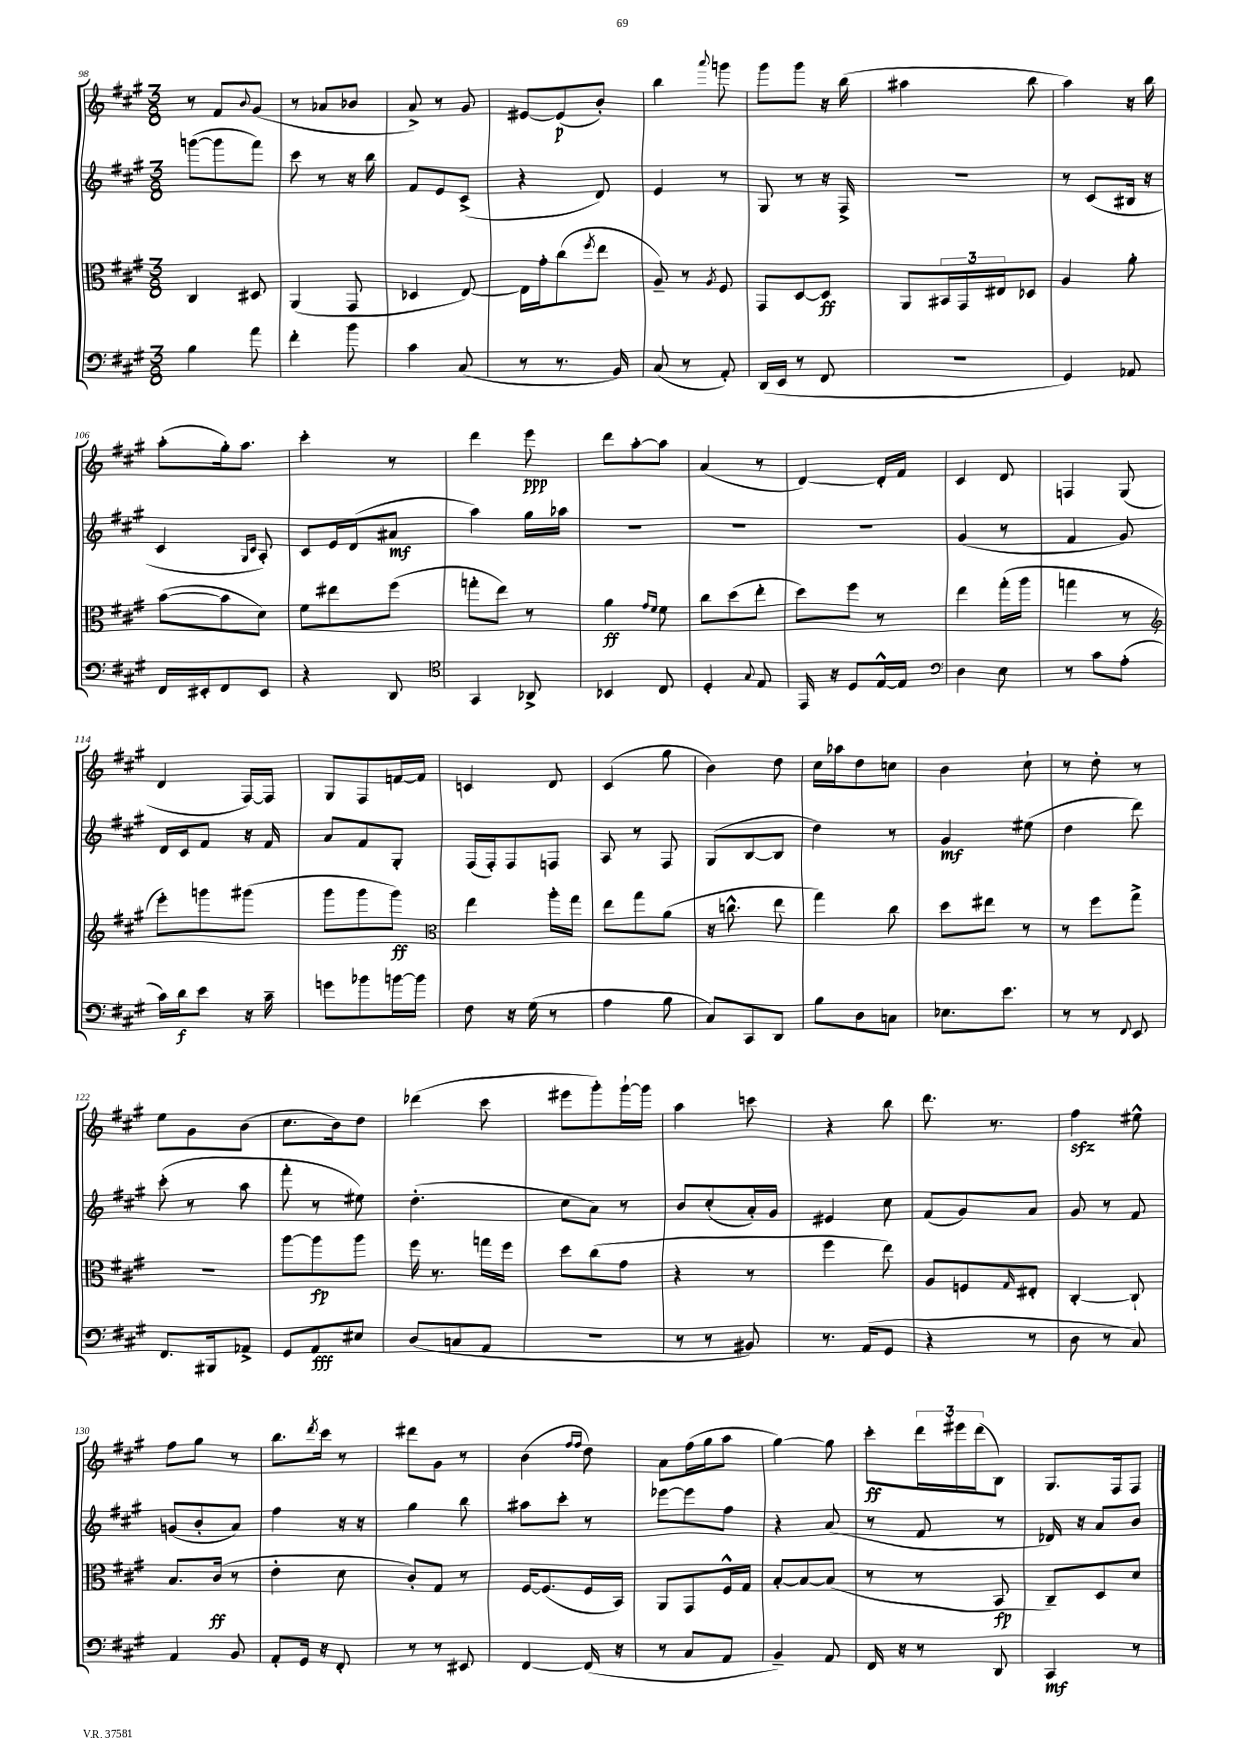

**kern	**dynam	**kern	**dynam	**kern	**dynam	**kern	**dynam
*part4	*part4	*part3	*part3	*part2	*part2	*part1	*part1
*staff4	*staff4	*staff3	*staff3	*staff2	*staff2	*staff1	*staff1
*clefF4	*	*clefC3	*	*clefG2	*	*clefG2	*
*k[f#c#g#]	*	*k[f#c#g#]	*	*k[f#c#g#]	*	*k[f#c#g#]	*
*M3/8	*	*M3/8	*	*M3/8	*	*M3/8	*
=98	=98	=98	=98	=98	=98	=98	=98
4B\	.	4C#/	.	([8gggn\L	.	8r	.
.	.	.	.	8ggg\]	.	8f#/L	.
.	.	.	.	.	.	8qqb/	.
8a\	.	8D#X/	.	8fff#\J)	.	(8g#/J	.
=99	=99	=99	=99	=99	=99	=99	=99
4f#'\	.	(4AA/	.	8ccc#\	.	8r	.
.	.	.	.	8r	.	8a-X/L	.
8b\	.	8GG#/	.	16r	.	8b-X/J	.
.	.	.	.	16bb\	.	.	.
=100	=100	=100	=100	=100	=100	=100	=100
4c#\	.	4D-X/	.	8f#/L	.	8a^/)	.
.	.	.	.	8e/	.	8r	.
(8C#/	.	[8E/)	.	(8c#^/J	.	8g#/	.
=101	=101	=101	=101	=101	=101	=101	=101
8r	.	16E\LL]	.	4r	.	[8e#X/L	.
.	.	16g#'\J	.	.	.	.	.
8.r	.	(8cc#\	.	.	.	(8e#/]	p
.	.	8qff#/	.	.	.	.	.
.	.	8ee\J	.	8d/)	.	8b'/J)	.
16BB/)	.	.	.	.	.	.	.
=102	=102	=102	=102	=102	=102	=102	=102
(8C#/	.	8A~/)	.	4e/	.	4bb\	.
8r	.	8r	.	.	.	.	.
.	.	8qA/	.	.	.	8qqaaa/	.
8AA'/)	.	8F#/	.	8r	.	8gggn\	.
=103	=103	=103	=103	=103	=103	=103	=103
(16DD/LL	.	8GG#/L	.	8G#/	.	8ggg#\L	.
16EE/JJ	.	.	.	.	.	.	.
8r	.	[8D/	.	8r	.	8ggg#\J	.
8FF#/	.	8D/J]	ff	16r	.	16r	.
.	.	.	.	16F#^/	.	(16bb\	.
=104	=104	=104	=104	=104	=104	=104	=104
4.r	.	8AA/L	.	4.r	.	4aa#X\	.
.	.	24BB#X/L	.	.	.	.	.
.	.	24GG#/	.	.	.	.	.
.	.	24E#X/J	.	.	.	.	.
.	.	8D-X/J	.	.	.	8bb\	.
=105	=105	=105	=105	=105	=105	=105	=105
4GG#/)	.	4A/	.	8r	.	4aa\)	.
.	.	.	.	(8c#/L	.	.	.
8AA-X/	.	8a'\	.	16B#X/Jk	.	16r	.
.	.	.	.	16r	.	16bb\	.
!!LO:LB:g=z
=106	=106	=106	=106	=106	=106	=106	=106
16FF#/LL	.	([8b\L	.	4c#/	.	(8aa'\L	.
16EE#X'/J	.	.	.	.	.	.	.
8FF#/	.	8b\]	.	.	.	16gg#'\k)	.
.	.	.	.	.	.	8.aa\J	.
.	.	.	.	16qqG#/LL	.	.	.
.	.	.	.	16qqc#/JJ	.	.	.
8EE#/J	.	8d\J)	.	8A'/)	.	.	.
=107	=107	=107	=107	=107	=107	=107	=107
4r	.	8f#\L	.	8c#/L	.	4ccc#'\	.
.	.	8ee#X\	.	16e/L	.	.	.
.	.	.	.	(16d/J	.	.	.
8DD/	.	(8ff#\J	.	8a#X/J	mf	8r	.
=108	=108	=108	=108	=108	=108	=108	=108
*clefC4	*	*	*	*	*	*	*
4GG#/	.	8ggn'\L	.	4aa\)	.	4ddd\	.
.	.	8ee\J)	.	.	.	.	.
8AA-X^/	.	8r	.	16gg#\LL	.	8eee\	ppp
.	.	.	.	16aa-X\JJ	.	.	.
=109	=109	=109	=109	=109	=109	=109	=109
4BB-X/	.	4a\	ff	4.r	.	8ddd\L	.
.	.	.	.	.	.	[8aa'\	.
.	.	16qqg#/LL	.	.	.	.	.
.	.	16qqf#/JJ	.	.	.	.	.
8C#/	.	8f#\	.	.	.	8aa\J]	.
=110	=110	=110	=110	=110	=110	=110	=110
4D'/	.	8cc#\L	.	4.r	.	(4a/	.
.	.	(8dd\	.	.	.	.	.
8qqG#/	.	.	.	.	.	.	.
8E/	.	8ee'\J	.	.	.	8r	.
=111	=111	=111	=111	=111	=111	=111	=111
16EE/	.	8dd\L)	.	4.r	.	[4d/)	.
16r	.	.	.	.	.	.	.
8D/L	.	8ff#\J	.	.	.	.	.
[16E^^/L	.	8r	.	.	.	16d'/LL]	.
16E/JJ]	.	.	.	.	.	16f#/JJ	.
=112	=112	=112	=112	=112	=112	=112	=112
*clefF4	*	*	*	*	*	*	*
4D\	.	4ee\	.	(4g#/	.	4c#/	.
8E\	.	(16gg#'\LL	.	8r	.	8d/	.
.	.	16aa\JJ	.	.	.	.	.
=113	=113	=113	=113	=113	=113	=113	=113
8r	.	4ggn\	.	4f#/	.	4Fn/	.
8c#\L	.	.	.	.	.	.	.
(8A'\J	.	8r	.	8g#/)	.	(8G#/	.
!!LO:LB:g=z
=114	=114	=114	=114	=114	=114	=114	=114
*	*	*clefG2	*	*	*	*	*
16c#\LL)	.	8eee'\L)	.	16d/LL	.	4d/	.
16d\J	f	.	.	16c#/J	.	.	.
8e\J	.	8gggn\	.	8f#/J	.	.	.
16r	.	(8ggg#X\J	.	16r	.	[16F#/LL)	.
16c#~\	.	.	.	16f#/	.	16F#/JJ]	.
=115	=115	=115	=115	=115	=115	=115	=115
8gn\L	.	8ggg#\L	.	8a/L	.	8G#/L	.
8b-X\	.	8ggg#\	.	8f#/	.	8F#/	.
[16bn\L	.	8ggg#\J)	ff	8G#'/J	.	[16fn/L	.
16b\JJ]	.	.	.	.	.	16f/JJ]	.
=116	=116	=116	=116	=116	=116	=116	=116
*	*	*clefC3	*	*	*	*	*
8F#\	.	4ee\	.	(16F#/LL	.	4cn/	.
.	.	.	.	16F#'/J)	.	.	.
16r	.	.	.	8F#/	.	.	.
(16G#\	.	.	.	.	.	.	.
8r	.	16aa'\LL	.	8Fn/J	.	8d/	.
.	.	16gg#\JJ	.	.	.	.	.
=117	=117	=117	=117	=117	=117	=117	=117
4A\	.	8ee\L	.	8A/	.	(4c#/	.
.	.	8gg#\	.	8r	.	.	.
8B\	.	(8a\J	.	8F#/	.	8gg#\	.
=118	=118	=118	=118	=118	=118	=118	=118
8C#/L)	.	16r	.	(8G#/L	.	4b\)	.
.	.	8.ccn^^\	.	.	.	.	.
8CC#/	.	.	.	[8B/	.	.	.
8DD/J	.	8ee\	.	8B/J]	.	8dd\	.
=119	=119	=119	=119	=119	=119	=119	=119
8B\L	.	4gg#\)	.	4dd\)	.	16cc#\LL	.
.	.	.	.	.	.	16aa-X\J	.
8D\	.	.	.	.	.	8dd\	.
8Cn\J	.	8cc#\	.	8r	.	8ccn\J	.
=120	=120	=120	=120	=120	=120	=120	=120
8.E-X\L	.	8dd\L	.	4g#/	mf	4b\	.
.	.	8ee#X\J	.	.	.	.	.
8.e\J	.	.	.	.	.	.	.
.	.	8r	.	(8ee#X\	.	8cc#`\	.
=121	=121	=121	=121	=121	=121	=121	=121
8r	.	8r	.	4dd\	.	8r	.
8r	.	8ff#\L	.	.	.	8dd'\	.
8qqFF#/	.	.	.	.	.	.	.
8EE/	.	8gg#^\J	.	8ddd\)	.	8r	.
!!LO:LB:g=z
=122	=122	=122	=122	=122	=122	=122	=122
8.FF#/L	.	4.r	.	(8ccc#'\	.	8ee\L	.
.	.	.	.	8r	.	8g#\	.
16BBB#X/k	.	.	.	.	.	.	.
8AA-X^/J	.	.	.	8aa\	.	(8b\J	.
=123	=123	=123	=123	=123	=123	=123	=123
8GG#/L	.	[8aa\L	.	8fff#'\	.	8.cc#\L	.
8AA/	fff	8aa\]	fp	8r	.	.	.
.	.	.	.	.	.	16b\k)	.
8E#X/J	.	8aa\J	.	8ee#X\)	.	8dd\J	.
=124	=124	=124	=124	=124	=124	=124	=124
(8D/L	.	16ff#\	.	(4.dd'\	.	(4ddd-X\	.
.	.	8.r	.	.	.	.	.
8Cn/	.	.	.	.	.	.	.
8AA/J	.	16ggn\LL	.	.	.	8ccc#\	.
.	.	16ff#\JJ	.	.	.	.	.
=125	=125	=125	=125	=125	=125	=125	=125
4.r	.	8dd\L	.	8cc#\L	.	8eee#X\L	.
.	.	(8cc#\	.	8a\J)	.	8ggg#'\)	.
.	.	8g#\J	.	8r	.	[16ggg#`\L	.
.	.	.	.	.	.	16ggg#\JJ]	.
=126	=126	=126	=126	=126	=126	=126	=126
8r	.	4r	.	8b/L	.	4aa\	.
8r	.	.	.	(8cc#'/	.	.	.
8BB#X/)	.	8r	.	16a'/L)	.	8cccn\	.
.	.	.	.	16g#/JJ	.	.	.
=127	=127	=127	=127	=127	=127	=127	=127
8.r	.	4ff#\	.	4e#X/	.	4r	.
(16AA/KL	.	.	.	.	.	.	.
8GG#/J	.	8ee\)	.	8cc#\	.	8bb\	.
=128	=128	=128	=128	=128	=128	=128	=128
4r	.	8A/L	.	(8f#/L	.	8.ddd\	.
.	.	8Fn/	.	8g#/)	.	.	.
.	.	.	.	.	.	8.r	.
.	.	16qqG#/	.	.	.	.	.
8r	.	8E#X'/J	.	8a/J	.	.	.
=129	=129	=129	=129	=129	=129	=129	=129
8D\	.	[4C#'/	.	8g#/	.	4ff#zz\	.
8r	.	.	.	8r	.	.	.
8C#/)	.	8C#`/]	.	8f#/	.	8ee#X^^\	.
!!LO:LB:g=z
=130	=130	=130	=130	=130	=130	=130	=130
4AA/	.	8.B/L	.	(8gn/L	.	8ff#\L	.
.	.	.	.	8b'/	.	8gg#\J	.
.	.	(16c#/Jk	ff	.	.	.	.
8BB/	.	8r	.	8a/J)	.	8r	.
=131	=131	=131	=131	=131	=131	=131	=131
8AA'/L	.	4e'\	.	4ff#\	.	8.bb\L	.
16GG#/Jk	.	.	.	.	.	.	.
.	.	.	.	.	.	8qddd/	.
16r	.	.	.	.	.	16ccc#\Jk	.
8FF#'/	.	8d\	.	16r	.	8r	.
.	.	.	.	16r	.	.	.
=132	=132	=132	=132	=132	=132	=132	=132
8r	.	8c#'/L)	.	4gg#\	.	8ddd#X\L	.
8r	.	8G#/J	.	.	.	8g#\J	.
8EE#X/	.	8r	.	8bb\	.	8r	.
=133	=133	=133	=133	=133	=133	=133	=133
[4FF#/	.	[16F#/KL	.	8aa#X\L	.	(4b\	.
.	.	(8.F#/]	.	.	.	.	.
.	.	.	.	8ccc#'\J	.	.	.
.	.	.	.	.	.	16qqff#/LL	.
.	.	.	.	.	.	16qqff#/JJ	.
(16FF#/]	.	16F#/L	.	8r	.	8dd\)	.
16r	.	16BB/JJ)	.	.	.	.	.
=134	=134	=134	=134	=134	=134	=134	=134
8r	.	8AA/L	.	[8eee-X\L	.	8a\L	.
8C#/L	.	8GG#/	.	8eee-\]	.	(16ff#\L	.
.	.	.	.	.	.	16gg#\J	.
8AA/J	.	16F#^^/L	.	8ff#\J	.	8aa\J	.
.	.	16G#/JJ	.	.	.	.	.
=135	=135	=135	=135	=135	=135	=135	=135
4BB~/)	.	[8B'/L	.	4r	.	[4gg#\)	.
.	.	8B/_	.	.	.	.	.
8AA/	.	(8B/J]	.	(8a/	.	8gg#\]	.
=136	=136	=136	=136	=136	=136	=136	=136
16FF#/	.	8r	.	8r	.	8ccc#'\L	ff
16r	.	.	.	.	.	.	.
8r	.	8r	.	8f#/	.	24ddd\L	.
.	.	.	.	.	.	24eee#X\	.
.	.	.	.	.	.	(24ddd\J	.
8DD/	.	8BB/	fp	8r	.	8B\J)	.
=137	=137	=137	=137	=137	=137	=137	=137
4CC#/	mf	8C#~/L)	.	16d-X/)	.	8.G#/L	.
.	.	.	.	16r	.	.	.
.	.	8D/	.	8a/L	.	.	.
.	.	.	.	.	.	16F#/k	.
8r	.	8d/J	.	8b/J	.	8F#/J	.
==	==	==	==	==	==	==	==
*-	*-	*-	*-	*-	*-	*-	*-
